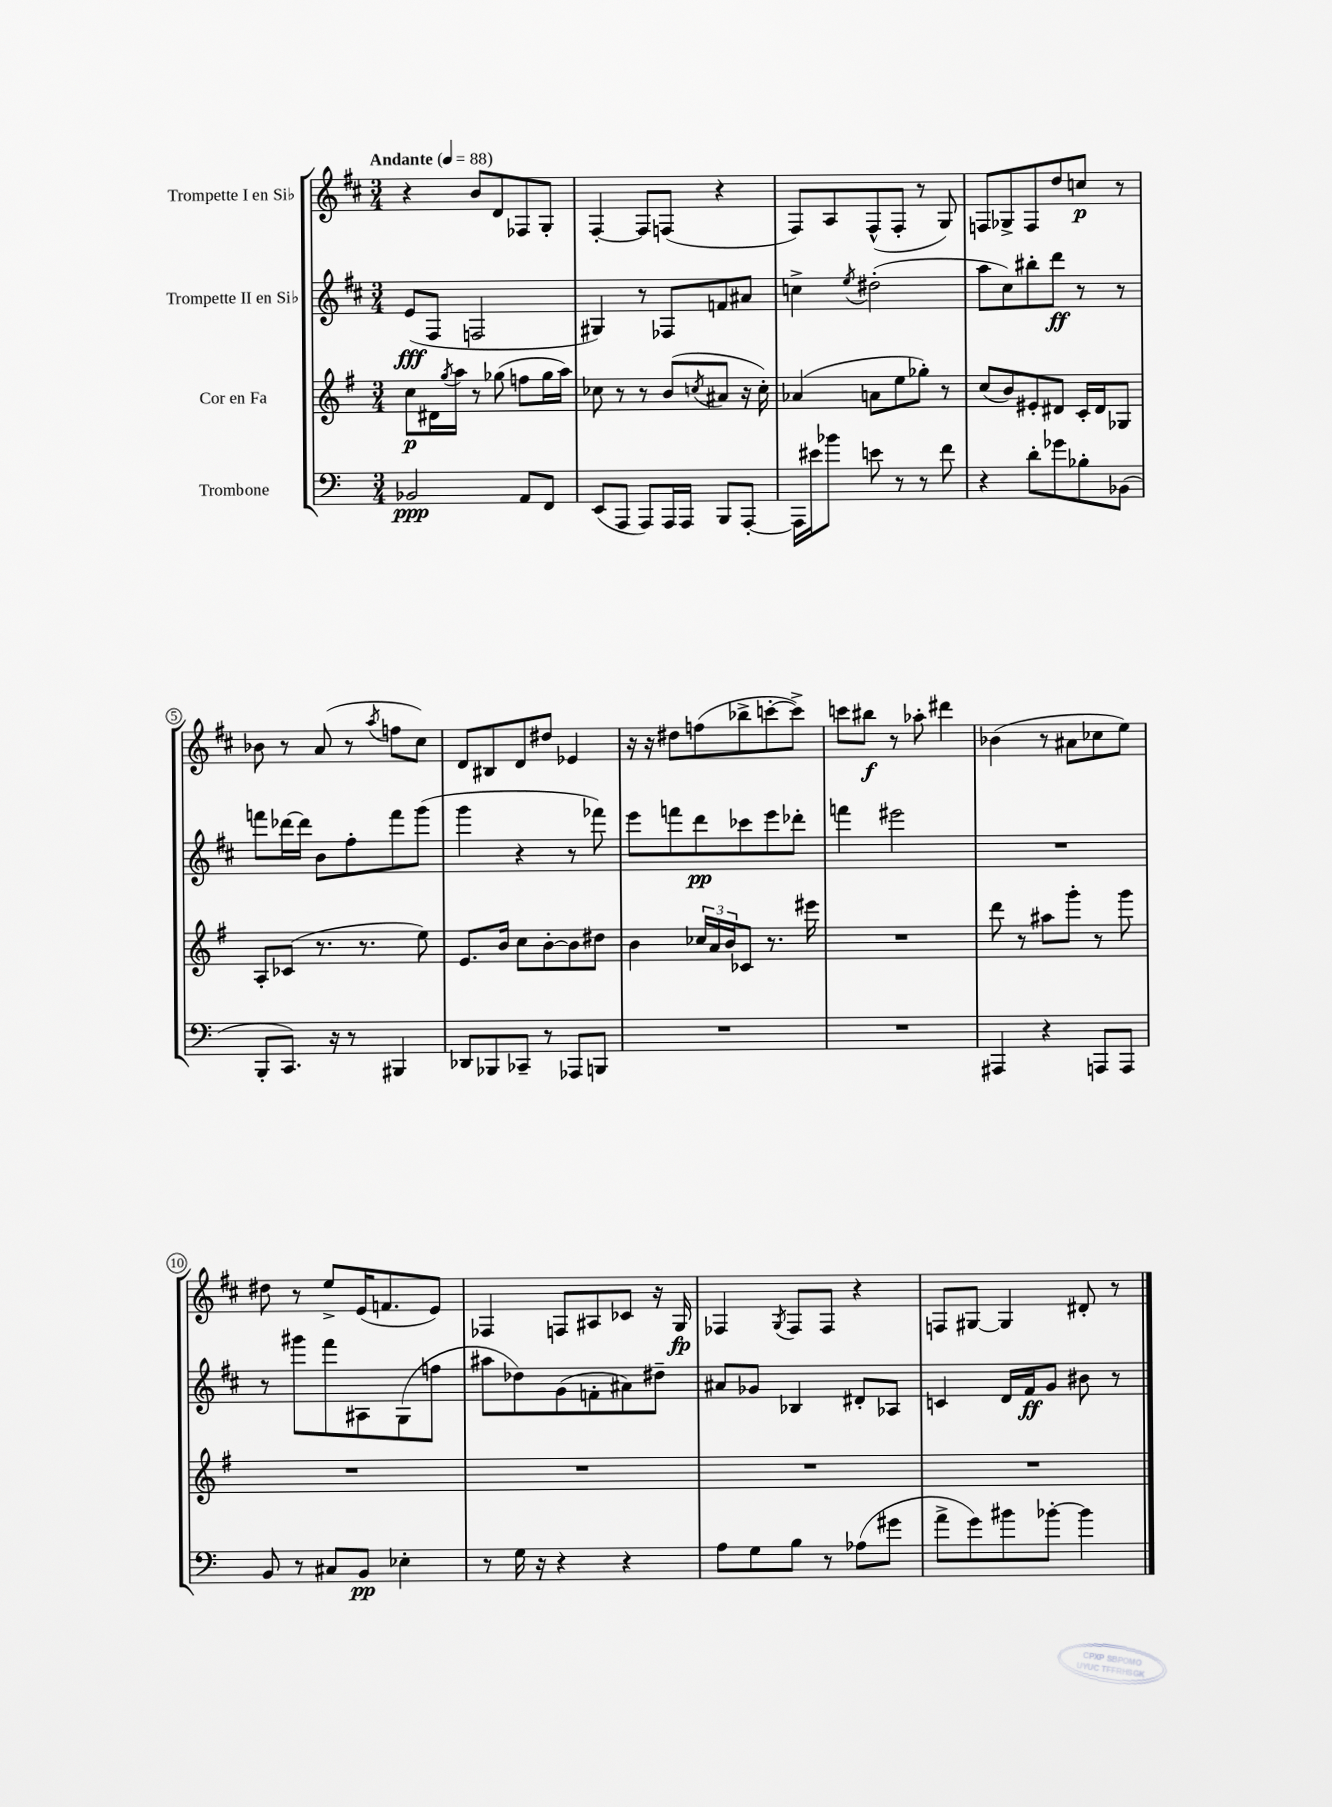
<<
\new StaffGroup <<
\new Staff = "s0" \with { instrumentName = "Trompette I en Sib" } {
    \clef treble \key d \major \numericTimeSignature \time 3/4 \tempo "Andante" 4 = 88
    r4 b'8 d'8 fes8 g8-. |
    fis4~-. fis8 f8( r4 |
    fis8) a8 fis8-^( fis8-. r8 g8) |
    f8 ges8-> f8 d''8 c''8\p r8 |
    bes'8 r8 a'8( r8 \acciaccatura { a''8 } f''8 cis''8) |
    d'8 bis8 d'8 dis''8 ees'4 |
    r16 r16 dis''8 f''8( bes''8-> c'''8~-. c'''8->) |
    c'''8 bis''8\f r8 aes''8-. dis'''4 |
    bes'4( r8 ais'8 ces''8 e''8) |
    dis''8 r8 e''8-> e'16( f'8. e'8) |
    fes4 f8 ais8 ces'8 r16 g16\fp |
    fes4 \acciaccatura { g8 } fes8 fes8 r4 |
    f8 gis8~ gis4 dis'8-. r8 \bar "|." |
}
\new Staff = "s1" \with { instrumentName = "Trompette II en Sib" } {
    \clef treble \key d \major \numericTimeSignature \time 3/4
    e'8\fff( fis8 f2 |
    gis4) r8 fes8 f'8 ais'8 |
    c''4-> \acciaccatura { e''8 } dis''2-.( |
    a''8 cis''8) bis''8-. d'''8\ff r8 r8 |
    f'''8 des'''16~ des'''16 b'8 fis''8-. f'''8 g'''8( |
    g'''4 r4 r8 fes'''8) |
    e'''8 f'''8 d'''8\pp ces'''8 e'''8 des'''8-. |
    f'''4 eis'''2 |
    R2. |
    r8 gis'''8 fis'''8 ais8 g8( f''8 |
    ais''8 des''8) g'8( f'8-. ais'8) dis''8-- |
    ais'8 ges'8 bes4 dis'8-. aes8 |
    c'4 d'16 fis'16\ff g'8 bis'8 r8 \bar "|." |
}
\new Staff = "s2" \with { instrumentName = "Cor en Fa" } {
    \clef treble \key g \major \numericTimeSignature \time 3/4
    c''8\p dis'16 \acciaccatura { g''8 } a''16 r8 ges''8( f''8 ges''16 a''16) |
    ces''8 r8 r8 b'8( \acciaccatura { c''8 } ais'8 r16 c''16-.) |
    aes'4( a'8 e''8 ges''8-.) r8 |
    c''8( b'8) eis'8-. dis'8 c'16-. dis'16 ges8 |
    a8-. ces'8( r8. r8. e''8) |
    e'8. b'16 c''8 b'8~-. b'8 dis''8 |
    b'4 \tuplet 3/2 { ces''16 a'16 b'16 } ces'8 r8. eis'''16 |
    R2. |
    d'''8 r8 ais''8 g'''8-. r8 g'''8 |
    R2. |
    R2. |
    R2. |
    R2. \bar "|." |
}
\new Staff = "s3" \with { instrumentName = "Trombone" } {
    \clef bass \key c \major \numericTimeSignature \time 3/4
    bes,2\ppp a,8 f,8 |
    e,8( a,,8 a,,8) a,,16 a,,16 b,,8 a,,8~-. |
    a,,16 eis'16 bes'8 e'8 r8 r8 f'8 |
    r4 d'8-. ges'8 bes8-. bes,8( |
    b,,8-. c,8.) r16 r8 bis,,4 |
    des,8 bes,,8 ces,8-- r8 aes,,8 b,,8 |
    R2. |
    R2. |
    ais,,4 r4 a,,8 a,,8 |
    b,8 r8 cis8 b,8\pp ees4-. |
    r8 g16 r16 r4 r4 |
    a8 g8 b8 r8 aes8( gis'8 |
    a'8-> g'8) bis'8 bes'8~-. bes'4 \bar "|." |
}
>>
>>
\layout { \context { \Score \override BarNumber.stencil = #(make-stencil-circler 0.1 0.3 ly:text-interface::print) } }
